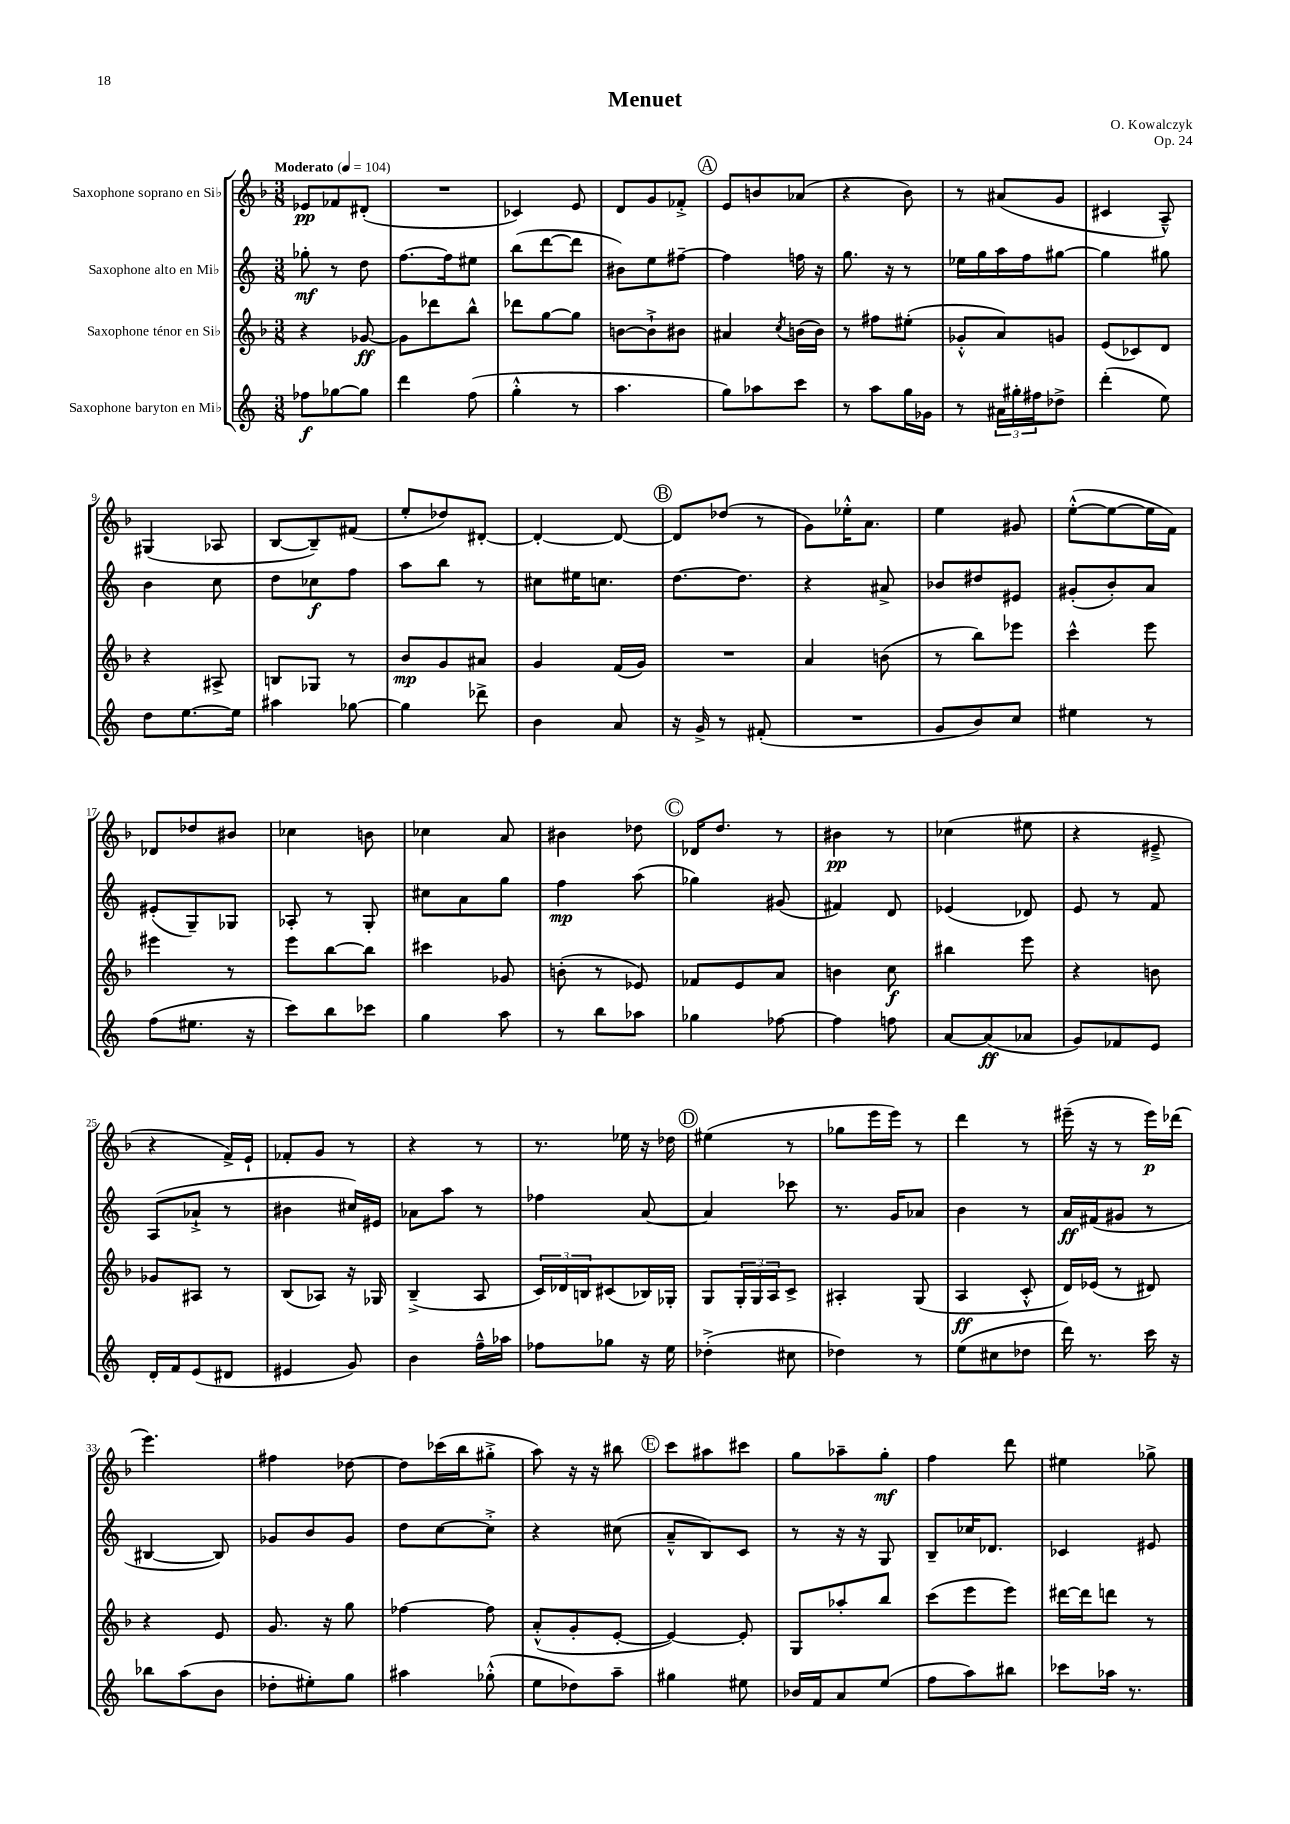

**kern	**dynam	**kern	**dynam	**kern	**dynam	**kern	**dynam
*part4	*part4	*part3	*part3	*part2	*part2	*part1	*part1
*staff4	*staff4	*staff3	*staff3	*staff2	*staff2	*staff1	*staff1
*I"Saxophone baryton en Mi♭	*	*I"Saxophone ténor en Si♭	*	*I"Saxophone alto en Mi♭	*	*I"Saxophone soprano en Si♭	*
*clefG2	*	*clefG2	*	*clefG2	*	*clefG2	*
*k[]	*	*k[b-]	*	*k[]	*	*k[b-]	*
*M3/8	*	*M3/8	*	*M3/8	*	*M3/8	*
*MM104	*	*MM104	*	*MM104	*	*MM104	*
=1	=1	=1	=1	=1	=1	=1	=1
!	!	!	!	!	!	!LO:TX:a:B:t=Moderato	!
8ff-X\L	f	4r	.	8gg-X'\	mf	8e-X/L	pp
[8gg-X\	.	.	.	8r	.	8f-X/	.
8gg-\J]	.	[8g-X/	ff	8dd\	.	(8d#X'/J	.
=2	=2	=2	=2	=2	=2	=2	=2
4ddd\	.	8g-\L]	.	[8.ff\L	.	4.r	.
.	.	8ddd-X\	.	.	.	.	.
.	.	.	.	16ff\k]	.	.	.
(8ff\	.	8bb-^^\J	.	8ee#X\J	.	.	.
=3	=3	=3	=3	=3	=3	=3	=3
4gg'^^\	.	8ddd-X\L	.	(8bb\L	.	4c-X/)	.
.	.	[8gg\	.	[8ddd\	.	.	.
8r	.	8gg\J]	.	8ddd\J]	.	8e/	.
=4	=4	=4	=4	=4	=4	=4	=4
4.aa\	.	[8bn\L	.	8b#X\L)	.	8d/L	.
.	.	8b`^\]	.	8ee\	.	8g/	.
.	.	8b#X\J	.	[8ff#X~\J	.	8f-X'^/J	.
!!LO:REH:place=s1:t=A
=5	=5	=5	=5	=5	=5	=5	=5
8gg\L)	.	4a#X/	.	4ff#\]	.	8e/L	.
8aa-X\	.	.	.	.	.	8bn/	.
.	.	8qcc/	.	.	.	.	.
8ccc\J	.	(16bn\LL	.	16ffn\	.	(8a-X/J	.
.	.	16b\JJ)	.	16r	.	.	.
=6	=6	=6	=6	=6	=6	=6	=6
8r	.	8r	.	8.gg\	.	4r	.
8aa\L	.	8ff#X\L	.	.	.	.	.
.	.	.	.	16r	.	.	.
16gg\L	.	(8ee#X'\J	.	8r	.	8b-\)	.
16g-X\JJ	.	.	.	.	.	.	.
=7	=7	=7	=7	=7	=7	=7	=7
8r	.	8g-X'^^/L	.	16ee-X\LL	.	8r	.
.	.	.	.	16gg\	.	.	.
24a#X\LL	.	8a/)	.	16aa\	.	(8a#X/L	.
24gg#X'\	.	.	.	.	.	.	.
.	.	.	.	16ff\J	.	.	.
24ff#X\J	.	.	.	.	.	.	.
8dd-X^\J	.	8gn/J	.	[8gg#X\J	.	8g/J	.
=8	=8	=8	=8	=8	=8	=8	=8
(4ddd'\	.	(8e/L	.	4gg#\]	.	4c#X/	.
.	.	8c-X/)	.	.	.	.	.
8ee\)	.	8d/J	.	8gg#X\	.	8A~^^/)	.
!!LO:LB:g=z
=9	=9	=9	=9	=9	=9	=9	=9
8dd\L	.	4r	.	4b\	.	(4G#X/	.
[8.ee\	.	.	.	.	.	.	.
.	.	8A#X^/	.	8cc\	.	8A-X/	.
16ee\Jk]	.	.	.	.	.	.	.
=10	=10	=10	=10	=10	=10	=10	=10
4aa#X\	.	8Bn/L	.	8dd\L	.	[8B-/L	.
.	.	8G-X/J	.	8cc-X\	f	8B-~/])	.
[8gg-X\	.	8r	.	8ff\J	.	(8f#X/J	.
=11	=11	=11	=11	=11	=11	=11	=11
4gg-\]	.	8b-/L	mp	8aa\L	.	8ee'/L	.
.	.	8g/	.	8bb\J	.	8dd-X/)	.
8ddd-X^\	.	8a#X/J	.	8r	.	[8d#X'/J	.
=12	=12	=12	=12	=12	=12	=12	=12
4b\	.	4g/	.	8cc#X\L	.	4d#'/_	.
.	.	.	.	16ee#X\K	.	.	.
.	.	.	.	8.ccn\J	.	.	.
8a/	.	(16f/LL	.	.	.	8d#/_	.
.	.	16g/JJ)	.	.	.	.	.
!!LO:REH:place=s1:t=B
=13	=13	=13	=13	=13	=13	=13	=13
16r	.	4.r	.	[8.dd\L	.	8d#/L]	.
16g^/	.	.	.	.	.	.	.
8r	.	.	.	.	.	(8dd-X/J	.
.	.	.	.	8.dd\J]	.	.	.
(8f#X'/	.	.	.	.	.	8r	.
=14	=14	=14	=14	=14	=14	=14	=14
4.r	.	4a/	.	4r	.	8g\L)	.
.	.	.	.	.	.	16ee-X'^^\K	.
.	.	.	.	.	.	8.a\J	.
.	.	(8bn\	.	8a#X^/	.	.	.
=15	=15	=15	=15	=15	=15	=15	=15
8g/L	.	8r	.	8b-X/L	.	4ee\	.
8b/)	.	8bb-\L)	.	8dd#X/	.	.	.
8cc/J	.	8eee-X\J	.	8e#X/J	.	8g#X/	.
=16	=16	=16	=16	=16	=16	=16	=16
4ee#X\	.	4ccc^^\	.	(8g#X'/L	.	([8ee'^^\L	.
.	.	.	.	8b'/)	.	8ee\_	.
8r	.	8eee\	.	8a/J	.	16ee\L]	.
.	.	.	.	.	.	16f\JJ)	.
!!LO:LB:g=z
=17	=17	=17	=17	=17	=17	=17	=17
(8ff\L	.	4eee#X\	.	(8e#X'/L	.	8d-X/L	.
8.ee#X\J	.	.	.	8G~/)	.	8dd-X/	.
.	.	8r	.	8G-X/J	.	8b#X/J	.
16r	.	.	.	.	.	.	.
=18	=18	=18	=18	=18	=18	=18	=18
8ccc\L)	.	8eee\L	.	8A-X'/	.	4cc-X\	.
8bb\	.	[8bb-\	.	8r	.	.	.
8ccc-X\J	.	8bb-\J]	.	8G'/	.	8bn\	.
=19	=19	=19	=19	=19	=19	=19	=19
4gg\	.	4ccc#X\	.	8cc#X\L	.	4cc-X\	.
.	.	.	.	8a\	.	.	.
8aa\	.	8g-X/	.	8gg\J	.	8a/	.
=20	=20	=20	=20	=20	=20	=20	=20
8r	.	(8bn'\	.	4ff\	mp	4b#X\	.
8bb\L	.	8r	.	.	.	.	.
8aa-X\J	.	8e-X/)	.	(8aa\	.	8dd-X\	.
!!LO:REH:place=s1:t=C
=21	=21	=21	=21	=21	=21	=21	=21
4gg-X\	.	8f-X/L	.	4gg-X\)	.	16d-X/KL	.
.	.	.	.	.	.	8.dd/J	.
.	.	8e/	.	.	.	.	.
[8ff-X\	.	8a/J	.	(8g#X/	.	8r	.
=22	=22	=22	=22	=22	=22	=22	=22
4ff-\]	.	4bn\	.	4f#X/)	.	4b#X\	pp
8ffn\	.	8cc\	f	8d/	.	8r	.
=23	=23	=23	=23	=23	=23	=23	=23
[8a/L	.	4bb#X\	.	(4e-X/	.	(4cc-X\	.
(8a/]	ff	.	.	.	.	.	.
8a-X/J	.	8eee\	.	8d-X/)	.	8ee#X\	.
=24	=24	=24	=24	=24	=24	=24	=24
8g/L)	.	4r	.	8e/	.	4r	.
8f-X/	.	.	.	8r	.	.	.
8e/J	.	8bn\	.	8f/	.	8e#X~^/	.
!!LO:LB:g=z
=25	=25	=25	=25	=25	=25	=25	=25
16d'/LL	.	8g-X/L	.	(8A/L	.	4r	.
16f/J	.	.	.	.	.	.	.
(8e/	.	8A#X/J	.	8a-X`^/J	.	.	.
8d#X/J	.	8r	.	8r	.	16f^/LL)	.
.	.	.	.	.	.	16e`/JJ	.
=26	=26	=26	=26	=26	=26	=26	=26
4e#X/	.	(8B-/L	.	4b#X\	.	8f-X'/L	.
.	.	8A-X/J)	.	.	.	8g/J	.
8g/)	.	16r	.	16cc#X/LL)	.	8r	.
.	.	16G-X/	.	16e#X/JJ	.	.	.
=27	=27	=27	=27	=27	=27	=27	=27
4b\	.	(4B-~^/	.	8a-X\L	.	4r	.
.	.	.	.	8aa\J	.	.	.
16ff~^^\LL	.	8A/	.	8r	.	8r	.
16aa-X\JJ	.	.	.	.	.	.	.
=28	=28	=28	=28	=28	=28	=28	=28
8ff-X\L	.	24c/LL)	.	4ff-X\	.	8.r	.
.	.	24d-X/	.	.	.	.	.
.	.	24Bn/J	.	.	.	.	.
8gg-X\J	.	(8c#X/	.	.	.	.	.
.	.	.	.	.	.	16ee-X\	.
16r	.	16B-X/L)	.	[8a/	.	16r	.
16ee\	.	16G-X'/JJ	.	.	.	16dd-X\	.
!!LO:REH:place=s1:t=D
=29	=29	=29	=29	=29	=29	=29	=29
(4dd-X'^\	.	8G/L	.	4a/]	.	(4ee#X\	.
.	.	24G'/L	.	.	.	.	.
.	.	24G/	.	.	.	.	.
.	.	24A/J	.	.	.	.	.
8cc#X\	.	8c^/J	.	8ccc-X\	.	8r	.
=30	=30	=30	=30	=30	=30	=30	=30
4dd-X\)	.	4A#X'/	.	8.r	.	8gg-X\L	.
.	.	.	.	.	.	16eee\L	.
.	.	.	.	16g/KL	.	16eee\JJ)	.
8r	.	(8G/	.	8a-X/J	.	8r	.
=31	=31	=31	=31	=31	=31	=31	=31
(8ee\L	.	4A/	ff	4b\	.	4ddd\	.
8cc#X\	.	.	.	.	.	.	.
8dd-X\J	.	8c'^^/	.	8r	.	8r	.
=32	=32	=32	=32	=32	=32	=32	=32
16ddd\)	.	16d/LL)	.	16a/LL	ff	(16eee#X~\	.
8.r	.	(16e-X/JJ	.	(16f#X/J	.	16r	.
.	.	8r	.	8g#X/J	.	8r	.
16ccc\	.	8d#X/)	.	8r	.	16eee#\LL)	p
16r	.	.	.	.	.	(16ddd-X\JJ	.
!!LO:LB:g=z
=33	=33	=33	=33	=33	=33	=33	=33
8bb-X\L	.	4r	.	[4B#X/	.	4.eee\)	.
(8aa\	.	.	.	.	.	.	.
8b\J	.	8e/	.	8B#/])	.	.	.
=34	=34	=34	=34	=34	=34	=34	=34
8dd-X'\L	.	8.g/	.	8g-X/L	.	4ff#X\	.
8ee#X'\)	.	.	.	8b/	.	.	.
.	.	16r	.	.	.	.	.
8gg\J	.	8gg\	.	8g-/J	.	[8dd-X\	.
=35	=35	=35	=35	=35	=35	=35	=35
4aa#X\	.	[4ff-X\	.	8dd\L	.	8dd-\L]	.
.	.	.	.	[8cc\	.	(16ccc-X\L	.
.	.	.	.	.	.	16bb-\J	.
(8gg-X'^^\	.	8ff-\]	.	8cc'^\J]	.	8gg#X'^\J	.
=36	=36	=36	=36	=36	=36	=36	=36
8ee\L	.	(8a'^^/L	.	4r	.	8aa\)	.
8dd-X\)	.	8g'/	.	.	.	16r	.
.	.	.	.	.	.	16r	.
8aa~\J	.	[8e'/J	.	(8cc#X\	.	8bb#X\	.
!!LO:REH:place=s1:t=E
=37	=37	=37	=37	=37	=37	=37	=37
4gg#X\	.	4e/_)	.	8a~^^/L	.	8ccc\L	.
.	.	.	.	8B/)	.	8aa#X\	.
8ee#X\	.	8e'/]	.	8c/J	.	8ccc#X\J	.
=38	=38	=38	=38	=38	=38	=38	=38
16b-X/LL	.	8G/L	.	8r	.	8gg\L	.
16f/J	.	.	.	.	.	.	.
8a/	.	8aa-X'/	.	16r	.	8aa-X~\	.
.	.	.	.	16r	.	.	.
(8ee/J	.	8bb-/J	.	8G/	.	8gg'\J	mf
=39	=39	=39	=39	=39	=39	=39	=39
8ff\L	.	(8ccc\L	.	8B~/L	.	4ff\	.
8aa\)	.	8eee\	.	16cc-X/K	.	.	.
.	.	.	.	8.d-X/J	.	.	.
8bb#X\J	.	8eee\J)	.	.	.	8ddd\	.
=40	=40	=40	=40	=40	=40	=40	=40
8ccc-X\L	.	[16ddd#X\LL	.	4c-X/	.	4ee#X\	.
.	.	16ddd#\J]	.	.	.	.	.
16aa-X\Jk	.	8dddn\J	.	.	.	.	.
8.r	.	.	.	.	.	.	.
.	.	8r	.	8e#X/	.	8gg-X^\	.
==	==	==	==	==	==	==	==
*-	*-	*-	*-	*-	*-	*-	*-
